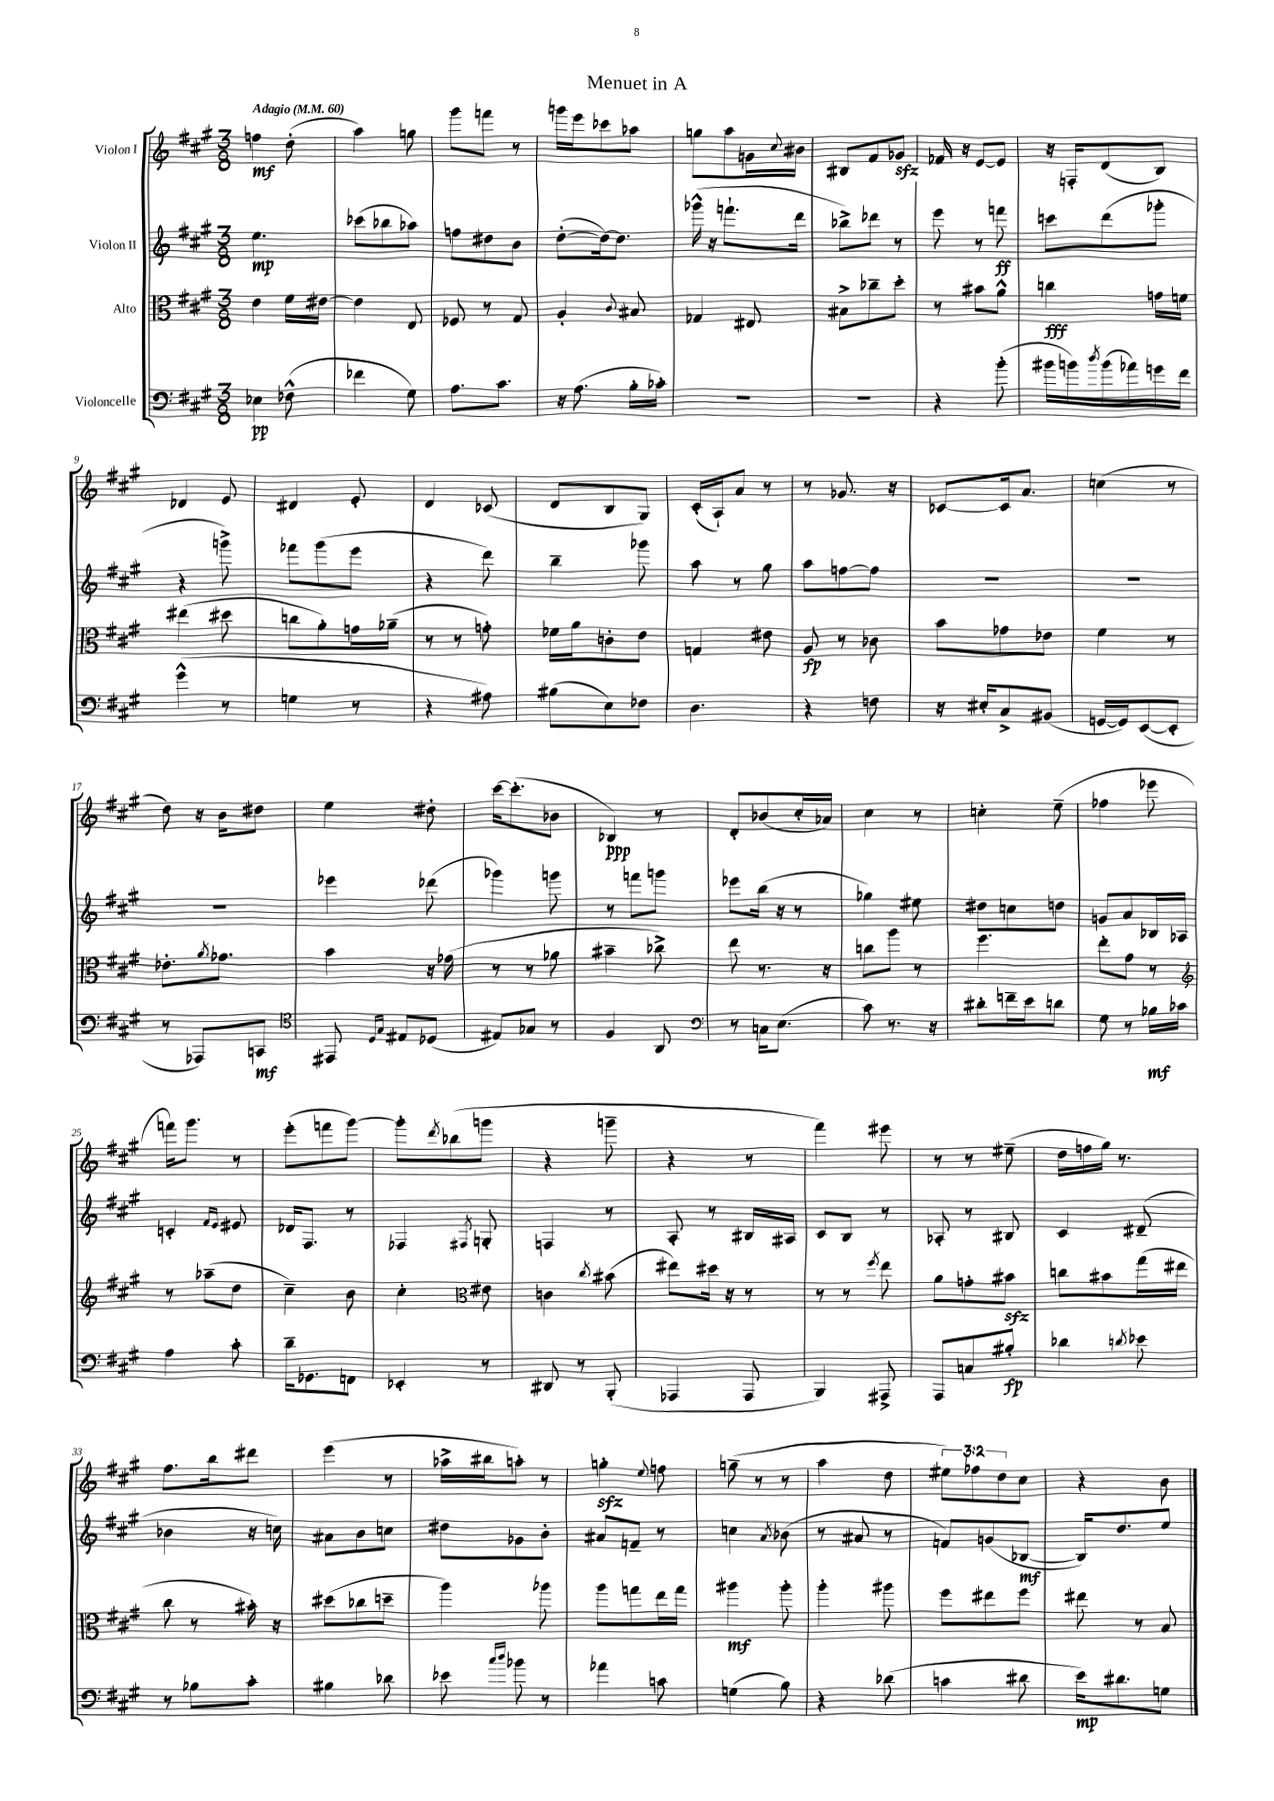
\header { title = "Menuet in A" }
<<
\new StaffGroup <<
\new Staff = "s0" \with { instrumentName = "Violon I" } {
    \clef treble \key a \major \numericTimeSignature \time 3/8 \override Staff.TupletNumber.text = #tuplet-number::calc-fraction-text \tempo "Adagio" 4 = 60
    f''4\mf d''8-.( |
    a''4) g''8 |
    gis'''8 f'''8 r8 |
    g'''16 e'''16 ces'''8 aes''8 |
    g''8 a''8 g'16 \appoggiatura { cis''8 } bis'16 |
    bis8 fis'8 ges'8\sfz |
    fes'16 r16 e'8~ e'8 |
    r16 f16-. d'8( b8) |
    des'4 e'8 |
    dis'4 e'8-. |
    d'4 ces'8( |
    d'8 b8 gis8) |
    cis'16-.( a16-!) a'8 r8 |
    r8 ges'8. r16 |
    ces'8~ ces'16 a'8. |
    c''4( r8 |
    d''8) r16 b'16 dis''8 |
    e''4 dis''8-. |
    cis'''16~ cis'''8.-.( bes'8 |
    bes4\ppp) r8 |
    d'8-. bes'8( cis''16-. aes'16) |
    cis''4 r8 |
    c''4-. e''8--( |
    fes''4 ees'''8 |
    f'''16) gis'''8. r8 |
    e'''8-.( f'''8 gis'''8~) |
    gis'''8-. \acciaccatura { d'''8 } bes''8( g'''8 |
    r4 g'''8-- |
    r4 r8 |
    fis'''4) eis'''8 |
    r8 r8 eis''8--( |
    d''16 f''16 gis''16) r8. |
    fis''8. b''16 dis'''8 |
    e'''4( r8 |
    aes''16-> bis''16 a''8-.) r8 |
    g''4-.\sfz \appoggiatura { e''8 } f''8 |
    g''8--( r8 r8 |
    a''4 d''8 |
    \tuplet 3/2 { eis''8) fes''8 d''8 } cis''8 |
    r4 b'8 \bar "|." |
}
\new Staff = "s1" \with { instrumentName = "Violon II" } {
    \clef treble \key a \major \numericTimeSignature \time 3/8
    e''4.\mp |
    ces'''8( bes''8 aes''8) |
    f''8 dis''8 b'8 |
    d''8~-.( d''16~) d''8. |
    ges'''16-^( r16 f'''8.-! d'''16 |
    bes''8->) des'''8 r8 |
    e'''8 r8 f'''8\ff |
    c'''8 d'''8( ges'''8-. |
    r4 g'''8->) |
    fes'''8 gis'''8( e'''8 |
    r4 d'''8) |
    b''4-- ges'''8 |
    a''8 r8 gis''8 |
    a''8 f''8~ f''8 |
    R4. |
    R4. |
    R4. |
    ees'''4 des'''8( |
    ges'''4) g'''8 |
    r8 f'''8 g'''8 |
    ees'''8 b''16( r16 r8 |
    ges''4) eis''8 |
    dis''8 c''8 d''8 |
    g'8 a'8 bes16 aes16 |
    c'4-. \grace { fis'16 e'16 } eis'8 |
    des'16 fis8. r8 |
    fes4 \acciaccatura { fis8 } g8-. |
    f4 r8 |
    a8-. r8 bis16 ais16 |
    cis'8 b8 r8 |
    aes8-. r8 bis8 |
    cis'4 dis'8--( |
    bes'4 r16 c''16) |
    ais'8 b'8 c''8 |
    dis''8 ges'8 b'8-. |
    ais'8 f'8-- r8 |
    c''4 \acciaccatura { a'8 } bes'8( |
    r8 ais'8 r8 |
    f'8) g'8( bes8~\mf |
    bes16) d''8. e''8 \bar "|." |
}
\new Staff = "s2" \with { instrumentName = "Alto" } {
    \clef alto \key a \major \numericTimeSignature \time 3/8
    e'4 fis'16 eis'16~ |
    eis'4 e8 |
    fes8 r8 gis8 |
    a4-. \appoggiatura { cis'8 } bis8 |
    ges4 eis8 |
    bis8-> ces''8-- d''8-. |
    r8 bis'8 a'8-^ |
    c''4\fff g'16 f'16 |
    eis''4( dis''8 |
    c''8 a'8-.) g'16 aes'16--( |
    r8 r8 g'8-.) |
    fes'16 a'16 c'8-. e'8 |
    g4 eis'8 |
    a8\fp r8 ces'8 |
    b'8 ges'8 ees'8 |
    fis'4 r8 |
    ees'8.-. \acciaccatura { a'8 } ges'8. |
    b'4 r16 ges'16( |
    r8 r8 aes'8 |
    bis'4-- ces''8->) |
    e''8 r8. r16 |
    c''8 a''8 r8 |
    fis''4. |
    e''8-. gis'8 r8 |
    \clef treble r8 aes''8--( d''8 |
    cis''4--) b'8 |
    cis''4-. \clef alto eis'8 |
    c'4 \acciaccatura { cis''8 } bis'8( |
    eis''8) dis''16 r16 r8 |
    r8 r8 \acciaccatura { fis''8 } e''8 |
    a'8 g'8-. bis'8\sfz |
    c''8 bis'8 gis''16( eis''16 |
    cis''8 r8 bis'16-.) r16 |
    dis''8( ces''8 d''8-- |
    a''4) aes''8 |
    a''8 g''8 e''16 g''16 |
    ais''4\mf ais''8-. |
    a''4-. ais''8 |
    fis''8 eis''8 fis''8 |
    eis''8 r8 b8 \bar "|." |
}
\new Staff = "s3" \with { instrumentName = "Violoncelle" } {
    \clef bass \key a \major \numericTimeSignature \time 3/8
    ees4\pp fes8-^( |
    fes'4 gis8) |
    a8. cis'8. |
    r16 a8.( b16-. ces'16-.) |
    R4. |
    R4. |
    r4 b'8-.( |
    bis'16 b'16) \acciaccatura { d''8 } b'16( aes'16) g'16 fis'16 |
    gis'4-^( r8 |
    g4 r8 |
    r4 ais8) |
    bis8( e8) fes8 |
    d4. |
    r4 f8 |
    r16 eis16-. cis8-> bis,8( |
    g,16~ g,16) e,8~( e,8-. |
    r8 aes,,8) c,8\mf |
    \clef tenor eis,8 \grace { d16 gis16 } eis8 des8( |
    eis8) ges8 r8 |
    fis4 a,8 |
    \clef bass r8 c16 e8.( |
    cis'8) r8. r16 |
    dis'8-. f'16-- e'16 d'8 |
    gis8 r8 bes16\mf ces'16 |
    a4 cis'8-. |
    d'16-- ges,8. f,8 |
    ees,4-. r8 |
    dis,8 r8 b,,8-.( |
    aes,,4 aes,,8 |
    b,,4) ais,,8-> |
    a,,8 c8 bis8-.\fp |
    des'4 \acciaccatura { d'8 } ees'8 |
    r8 bes8 cis'8-. |
    bis4 des'8 |
    ees'8 \grace { cis''16 d''16 } bes'8 r8 |
    aes'4 c'8 |
    g4( b8) |
    r4 des'8( |
    c'4 dis'8 |
    e'16\mp) dis'8. g8 \bar "|." |
}
>>
>>
